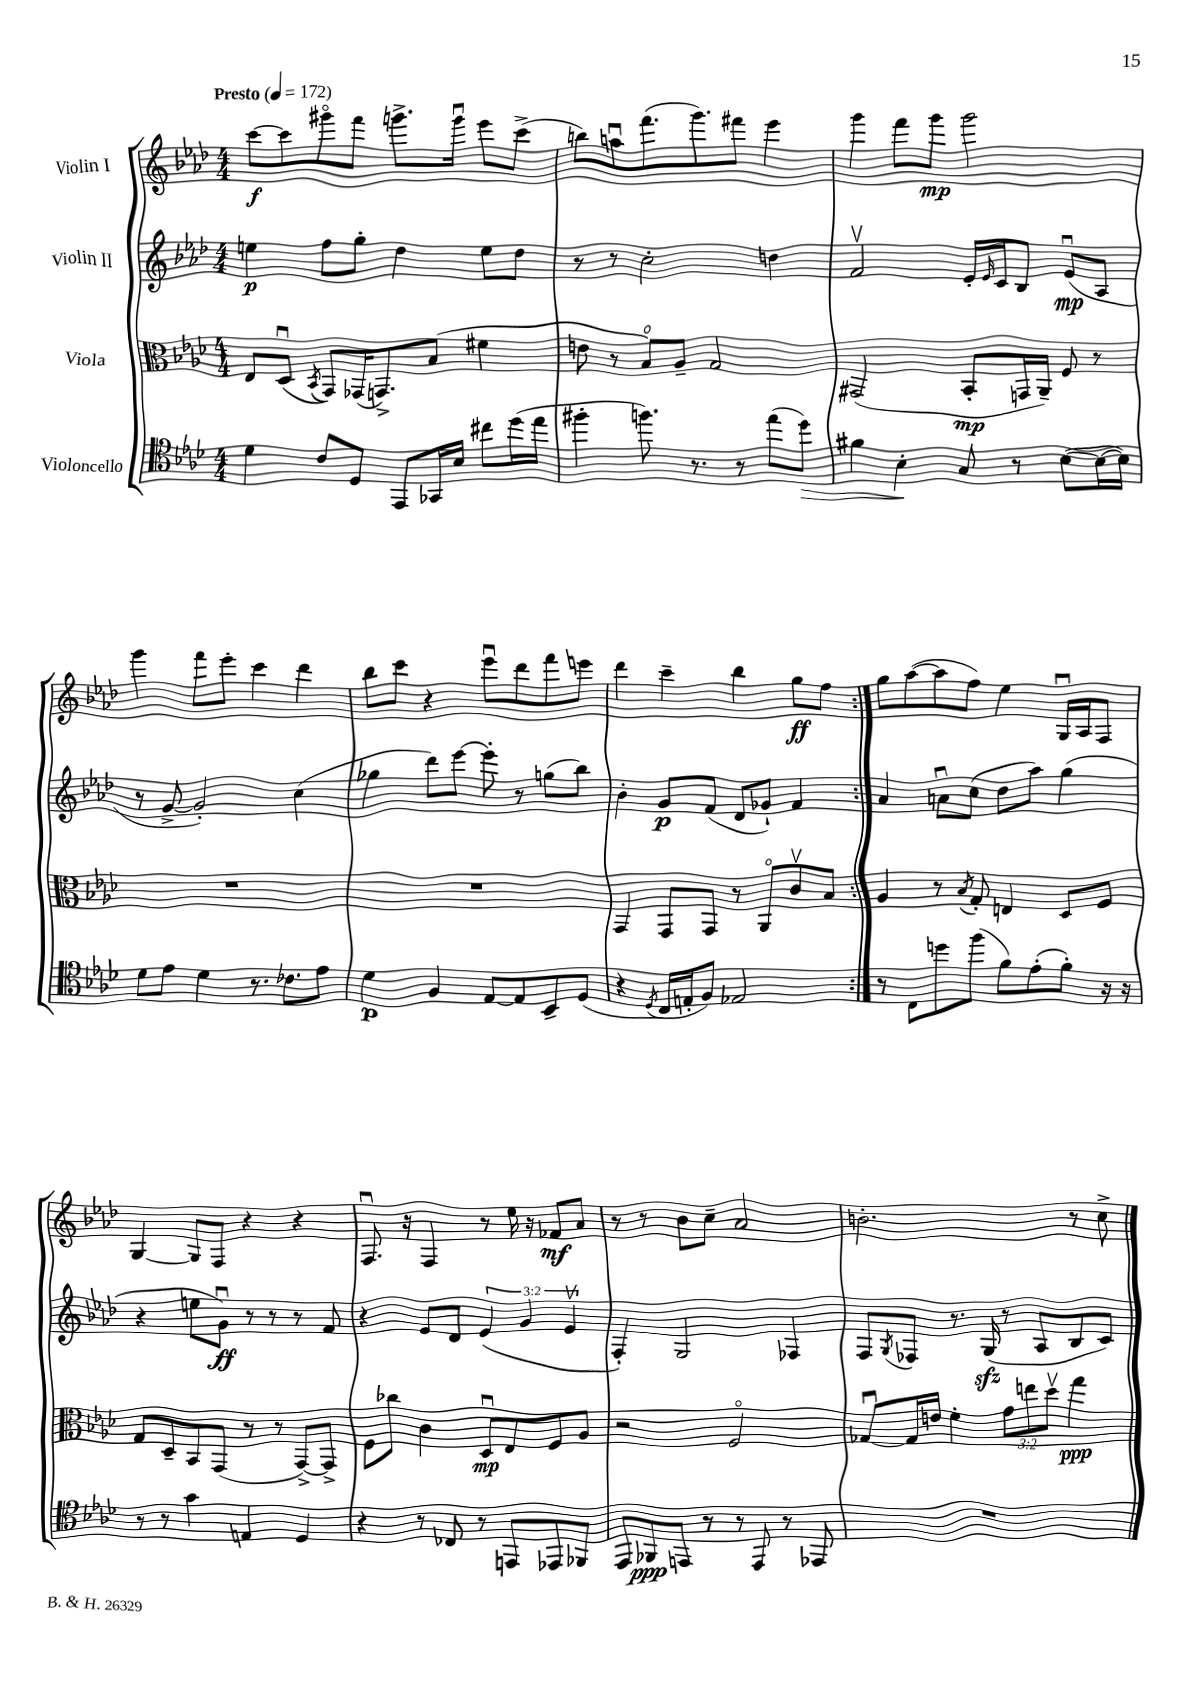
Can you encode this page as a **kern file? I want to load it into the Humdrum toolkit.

**kern	**kern	**kern	**kern
*staff4	*staff3	*staff2	*staff1
*clefC4	*clefC3	*clefG2	*clefG2
*k[b-e-a-d-]	*k[b-e-a-d-]	*k[b-e-a-d-]	*k[b-e-a-d-]
*M4/4	*M4/4	*M4/4	*M4/4
*MM172	*MM172	*MM172	*MM172
4d-\	8E-/L	4ee\	[8ccc\L
.	(8D-u/J	.	8ccc\]
.	8qBB-/	.	.
8c/L	8GG/L)	8ff\L	8ggg#o\
8D-/J	(16GG-/K	8gg'\J	8fff\J
.	8.GG^/)	.	.
8EE-/L	.	4dd-\	8.ggg^\L
16GG-/L	(8B-/J	.	.
16B-/JJ	.	.	16gggu\Jk
8cc#\L	4f#\	8ee\L	8eee-\L
(16dd-\L	.	8dd-\J	(8ccc^\J
16ee-\JJ	.	.	.
=	=	=	=
4ff#'\	8e\	8r	8bb\L)
.	8r	8r	8aau\
8.ff\)	8B-o/L)	2cc'\	(8.fff\
.	8A-~/J	.	.
8.r	.	.	8.ggg\)
.	2G/	.	.
8r	.	.	8fff#\J
(8ee-\L	.	4dd\	4eee-\
8dd-\J)	.	.	.
=	=	=	=
4f#\	(2GG#/	2fv/	4ggg\
4B-'\	.	.	8fff\L
.	.	.	8ggg\J
8G/	8BB-'/L	16e-'/LL	2ggg\
.	.	16qqe-/	.
.	.	16c/J	.
8r	16GG/L	8B-/J	.
.	16AA-~/JJ)	.	.
([8B-\L	8F/	(8e-u/L	.
16B-\_L	8r	8A-/J	.
16B-\]JJ)	.	.	.
=	=	=	=
8d-\L	1r	8r	4ggg\
8e-\J	.	[8g^/	.
4d-\	.	2g'/])	8fff\L
.	.	.	8eee-'\J
8.r	.	.	4ccc\
8.c-\L	.	.	.
.	.	(4cc\	4ddd-\
8e-\J	.	.	.
=	=	=	=
4d-\	1r	4gg-\	8bb-\L
.	.	.	8ccc\J
4F/	.	8ddd-\L)	4r
.	.	[8eee-\J	.
[8E-/L	.	8eee-'\]	8eee-u\L
8E-/]	.	8r	8ddd-\
8BB-~/	.	(8gg\L	8fff\
(8D-/J	.	8bb-\J)	8eee\J
=	=	=	=
4r	4GG/	4b-'\	4ddd-\
8qD-/	.	.	.
16C/LL	8GG/L	8g/L	4ccc~\
16E'/J	.	.	.
8F/J)	8GG/J	(8f/J	.
2E-/	8r	8d-/L	4bb-\
.	8AA-o/L	8g-`/J)	.
.	8cv/	4f/	8gg\L
.	8B-/J	.	8ff\J
=:|!	=:|!	=:|!	=:|!
8r	4A-/	4a-/	8gg\L
8C\L	.	.	([8aa-\
8dd\	8r	8au\L	8aa-\]
.	8qB-/	.	.
(8ff\J	8G'/	(8cc\J	8ff\J)
8f\L)	4E/	8dd-\L	4ee-\
(8e-'\	.	8aa-\J)	.
8f'\J)	8D-/L	(4gg\	16Gu/LL
.	.	.	16A-/J
16r	8F/J	.	8F/J
16r	.	.	.
=	=	=	=
8r	8G/L	4r	[4G/
8r	8D-~/	.	.
4g\	8BB-/	8ee\L	8G/]L
.	(8GG/J	8gu\J)	8F/J
4E/	8r	8r	4r
.	8r	8r	.
4D-/	[8GG^/L)	8r	4r
.	8GG^/]J	8f/	.
=	=	=	=
4r	8F\L	4r	8.Fu/
.	8cc-\J	.	.
.	.	.	16r
8r	4c\	8e-/L	4F/
8C-/	.	8d-/J	.
8r	8D-u/L	(6e-/	8r
8EE/L	8E-/	.	16ee-\
.	.	6g/	.
.	.	.	16r
8EE-/	8F/	.	8f-/L
.	.	6e-v/	.
8FF-/J	8A-/J	.	8a-/J
=	=	=	=
8EE-/L	2r	4F'/)	8r
8FF-/	.	.	8r
8EE/J	.	2G/	8b-\L
8r	.	.	8cc~\J
8r	2Fo/	.	2a-/
8EE/	.	.	.
8r	.	4F-/	.
8EE-/	.	.	.
=	=	=	=
1r	[8G-u/L	8F/L	2.b'\
.	.	8qG/	.
.	16G-/]L	8F-/J	.
.	16e/JJ	.	.
.	4f'\	8.r	.
.	.	(16G/	.
.	12g\L	8r	.
.	12ee\	.	.
.	.	8A-/L	.
.	12dd-v\J	.	.
.	4gg\	8B-/	8r
.	.	8c/J)	8cc^\
==	==	==	==
*-	*-	*-	*-
